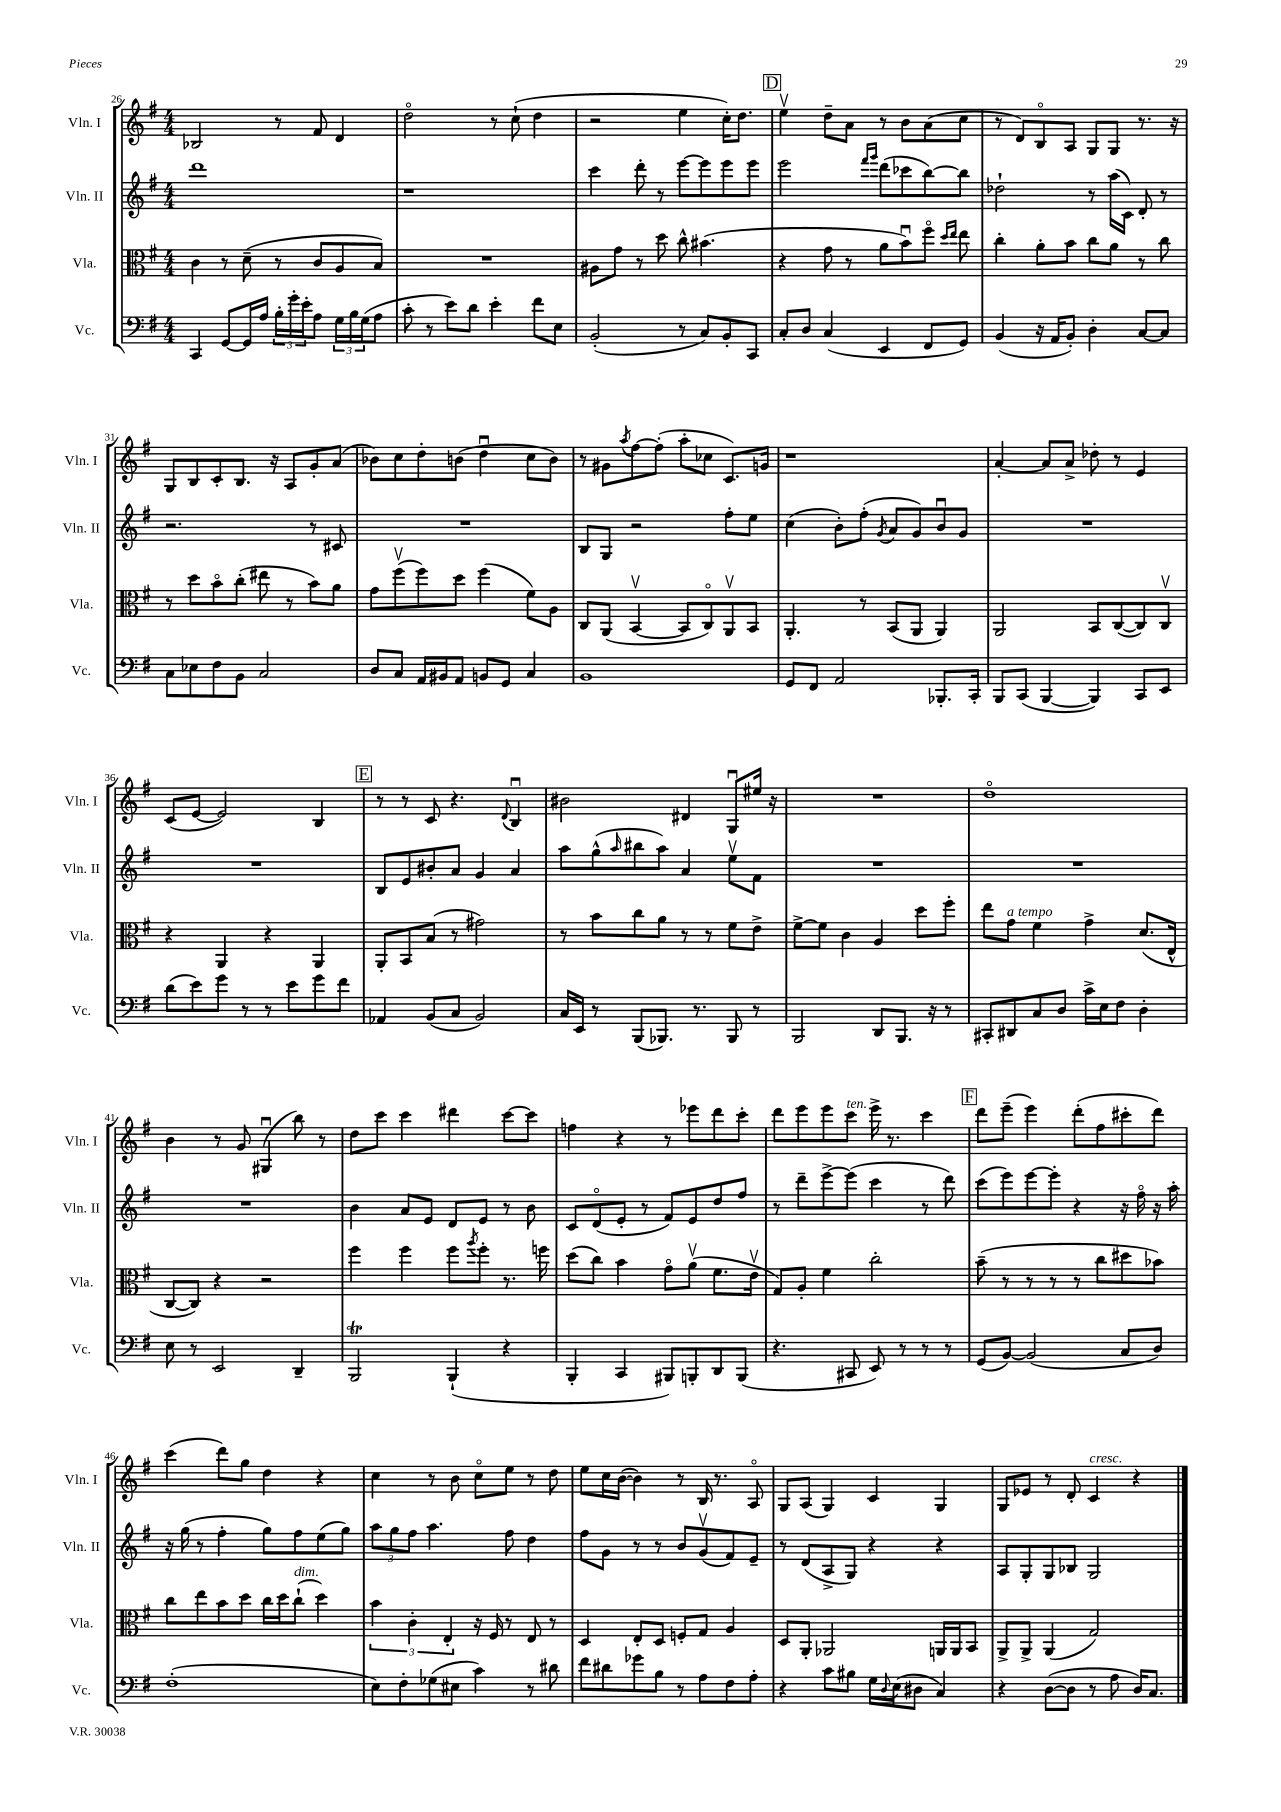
<<
\new StaffGroup <<
\new Staff = "s0" \with { instrumentName = "Vln. I" shortInstrumentName = "Vln. I" } {
    \clef treble \key g \major \numericTimeSignature \time 4/4
    bes2 r8 fis'8 d'4 |
    d''2\flageolet r8 c''8-!( d''4 |
    r2 e''4 c''16-.) d''8. |
    \mark \markup { \box "D" } e''4\upbow d''8-- a'8 r8 b'8 a'8( c''8 |
    r8 d'8) b8\flageolet a8 g8 g8 r8. r16 |
    g8 b8 c'8-. b8. r16 a8 g'8-. a'8( |
    bes'8) c''8 d''8-. b'8( d''4\downbow c''8 b'8) |
    r8 gis'8 \acciaccatura { a''8 } fis''8~ fis''8-.( a''8-. ces''8 c'8.) g'16 |
    r1 |
    a'4~-. a'8 a'8-> des''8-. r8 e'4 |
    c'8( e'8~ e'2) b4 |
    \mark \markup { \box "E" } r8 r8 c'8 r4. \appoggiatura { d'8 } b4\downbow |
    bis'2 dis'4 g8\downbow eis''16 r16 |
    R1 |
    d''1\flageolet |
    b'4 r8 g'8 gis4\downbow( b''8) r8 |
    d''8 c'''8 c'''4 dis'''4 c'''8~ c'''8 |
    f''4 r4 r8 ees'''8 d'''8 c'''8-. |
    d'''8 e'''8 e'''8 c'''8^\markup { \italic "ten." } e'''16-> r8. c'''4 |
    \mark \markup { \box "F" } d'''8 e'''8--( e'''4) d'''8-.( fis''8 cis'''8-. d'''8) |
    c'''4( d'''8) g''8 d''4 r4 |
    c''4 r8 b'8 c''8\flageolet e''8 r8 d''8 |
    e''8 c''16 b'16~( b'4) r8 b16 r8. a8\flageolet |
    g8 a8( g4) c'4 g4 |
    g8 ees'8 r8 d'8-. c'4^\markup { \italic "cresc." } r4 \bar "|." |
}
\new Staff = "s1" \with { instrumentName = "Vln. II" shortInstrumentName = "Vln. II" } {
    \clef treble \key g \major \numericTimeSignature \time 4/4
    d'''1 |
    r1 |
    c'''4 d'''8-. r8 e'''8~ e'''8 e'''8 e'''8 |
    \mark \markup { \box "D" } e'''2 \grace { fis'''16 g'''16 } d'''8( ces'''8 b''8~) b''8 |
    des''2-! r8 a''16( c'16) d'8-. r8 |
    r2. r8 cis'8 |
    R1 |
    b8 g8 r2 fis''8-. e''8 |
    c''4( b'8-.) fis''8-.( \acciaccatura { g'8 } a'8 g'8) b'8\downbow g'8 |
    R1 |
    R1 |
    \mark \markup { \box "E" } b8 e'8 bis'8-. a'8 g'4 a'4 |
    a''8 g''8-^( \grace { a''16 } bis''8 a''8) a'4 e''8\upbow fis'8 |
    R1 |
    R1 |
    R1 |
    b'4 a'8 e'8 d'8 e'8 r8 b'8 |
    c'8 d'8\flageolet( e'8-. r8 fis'8) e'8 d''8 fis''8 |
    r8 d'''8-- e'''8~-> e'''8( c'''4 r8 d'''8) |
    \mark \markup { \box "F" } c'''8( e'''8) e'''8~ e'''8-. r4 r16 fis''16\flageolet r16 a''16-. |
    r16 g''16( r8 fis''4-. g''8) fis''8 e''8( g''8) |
    \tuplet 3/2 { a''8 g''8 fis''8 } a''4. fis''8 d''4 |
    fis''8 g'8 r8 r8 b'8 g'8\upbow( fis'8) e'8-- |
    r8 d'8( a8-> g8) r4 r4 |
    a8 g8-. g8 bes8 g2 \bar "|." |
}
\new Staff = "s2" \with { instrumentName = "Vla." shortInstrumentName = "Vla." } {
    \clef alto \key g \major \numericTimeSignature \time 4/4
    c'4 r8 d'8--( r8 c'8 a8 b8) |
    R1 |
    ais8 g'8 r8 d''8 c''8-^ bis'4.( |
    \mark \markup { \box "D" } r4 g'8 r8 a'8 b'8\downbow) fis''8\flageolet \grace { d''16 e''16 } e''8 |
    c''4-. a'8-. b'8 c''8 a'8 r8 c''8 |
    r8 d''8 b'8\flageolet c''8-.( eis''8 r8 b'8) a'8 |
    g'8 fis''8\upbow( fis''8) d''8 fis''4( fis'8) a8 |
    c8 a,8( b,4~\upbow b,8 c8\flageolet) a,8\upbow b,8 |
    a,4.-. r8 b,8( a,8 a,4) |
    a,2 b,8 c8~( c8) c8\upbow |
    r4 a,4 r4 a,4 |
    \mark \markup { \box "E" } a,8-. b,8 b8( r8 gis'2) |
    r8 b'8 c''8 a'8 r8 r8 fis'8 e'8-> |
    fis'8~-> fis'8 c'4 a4 d''8 fis''8-. |
    e''8 g'8^\markup { \italic "a tempo" } fis'4 g'4-> d'8.( e16-^ |
    c8~ c8) r4 r2 |
    fis''4 fis''4 fis''8 \acciaccatura { a''8 } fis''8-. r8. f''16 |
    d''8( c''8) b'4 g'8\flageolet a'8\upbow( fis'8. e'16\upbow |
    g8) a8-. fis'4 c''2-. |
    \mark \markup { \box "F" } b'8--( r8 r8 r8 r8 c''8 dis''8 bes'8) |
    c''8 e''8 b'8 d''8 c''16 d''16 c''8-!^\markup { \italic "dim." }( d''4) |
    \tuplet 3/2 { b'4 c'4-. e4-. } r16 fis16 r8 e8 r8 |
    d4 e8-. d8 f8-. g8 a4 |
    d8 a,8-. aes,2 a,16 a,16 b,8 |
    a,8-> a,8-> a,4( g2) \bar "|." |
}
\new Staff = "s3" \with { instrumentName = "Vc." shortInstrumentName = "Vc." } {
    \clef bass \key g \major \numericTimeSignature \time 4/4
    c,4 g,8~ g,16 a16 \tuplet 3/2 { b16-. g'16-. e'16-. } a8 \tuplet 3/2 { g16 b16 g16( } a8 |
    c'8-. r8 e'8) d'8 e'4-. fis'8 e8 |
    b,2-.( r8 c8) b,8-. c,8 |
    \mark \markup { \box "D" } c8-. d8 c4( e,4 fis,8 g,8) |
    b,4( r16 a,16 b,8-.) d4-. c8~ c8 |
    c8 ees8 fis8 b,8 c2 |
    d8 c8 a,16 bis,16 a,8 b,8 g,8 c4 |
    b,1 |
    g,8 fis,8 a,2 bes,,8.-. c,16-. |
    b,,8 c,8( b,,4~ b,,4) c,8 e,8 |
    d'8( e'8) g'8 r8 r8 e'8 g'8 fis'8 |
    \mark \markup { \box "E" } aes,4 b,8( c8 b,2) |
    c16 e,16 r8 b,,8( bes,,8.) r8. bes,,8 r8 |
    b,,2 d,8 b,,8. r16 r8 |
    cis,8-. dis,8 c8 d8 c'16-> e16 fis8 d4-. |
    e8 r8 e,2 d,4-- |
    b,,2\trill b,,4-!( r4 |
    b,,4-. c,4 bis,,8) b,,8-. d,8 b,,8( |
    r4. cis,8 e,8) r8 r8 r8 |
    \mark \markup { \box "F" } g,8( b,8~) b,2( c8 d8) |
    fis1-.( |
    e8) fis8-. ges8( eis8 c'4) r8 dis'8 |
    fis'8 dis'8 ges'8 b8 r8 a8 fis8 a8-. |
    r4 c'8 bis8 g16 \appoggiatura { d8 } e16( dis8 c4) |
    r4 d8~( d8 r8 a8 d16) c8. \bar "|." |
}
>>
>>
\layout { \context { \Score currentBarNumber = #26 } }
